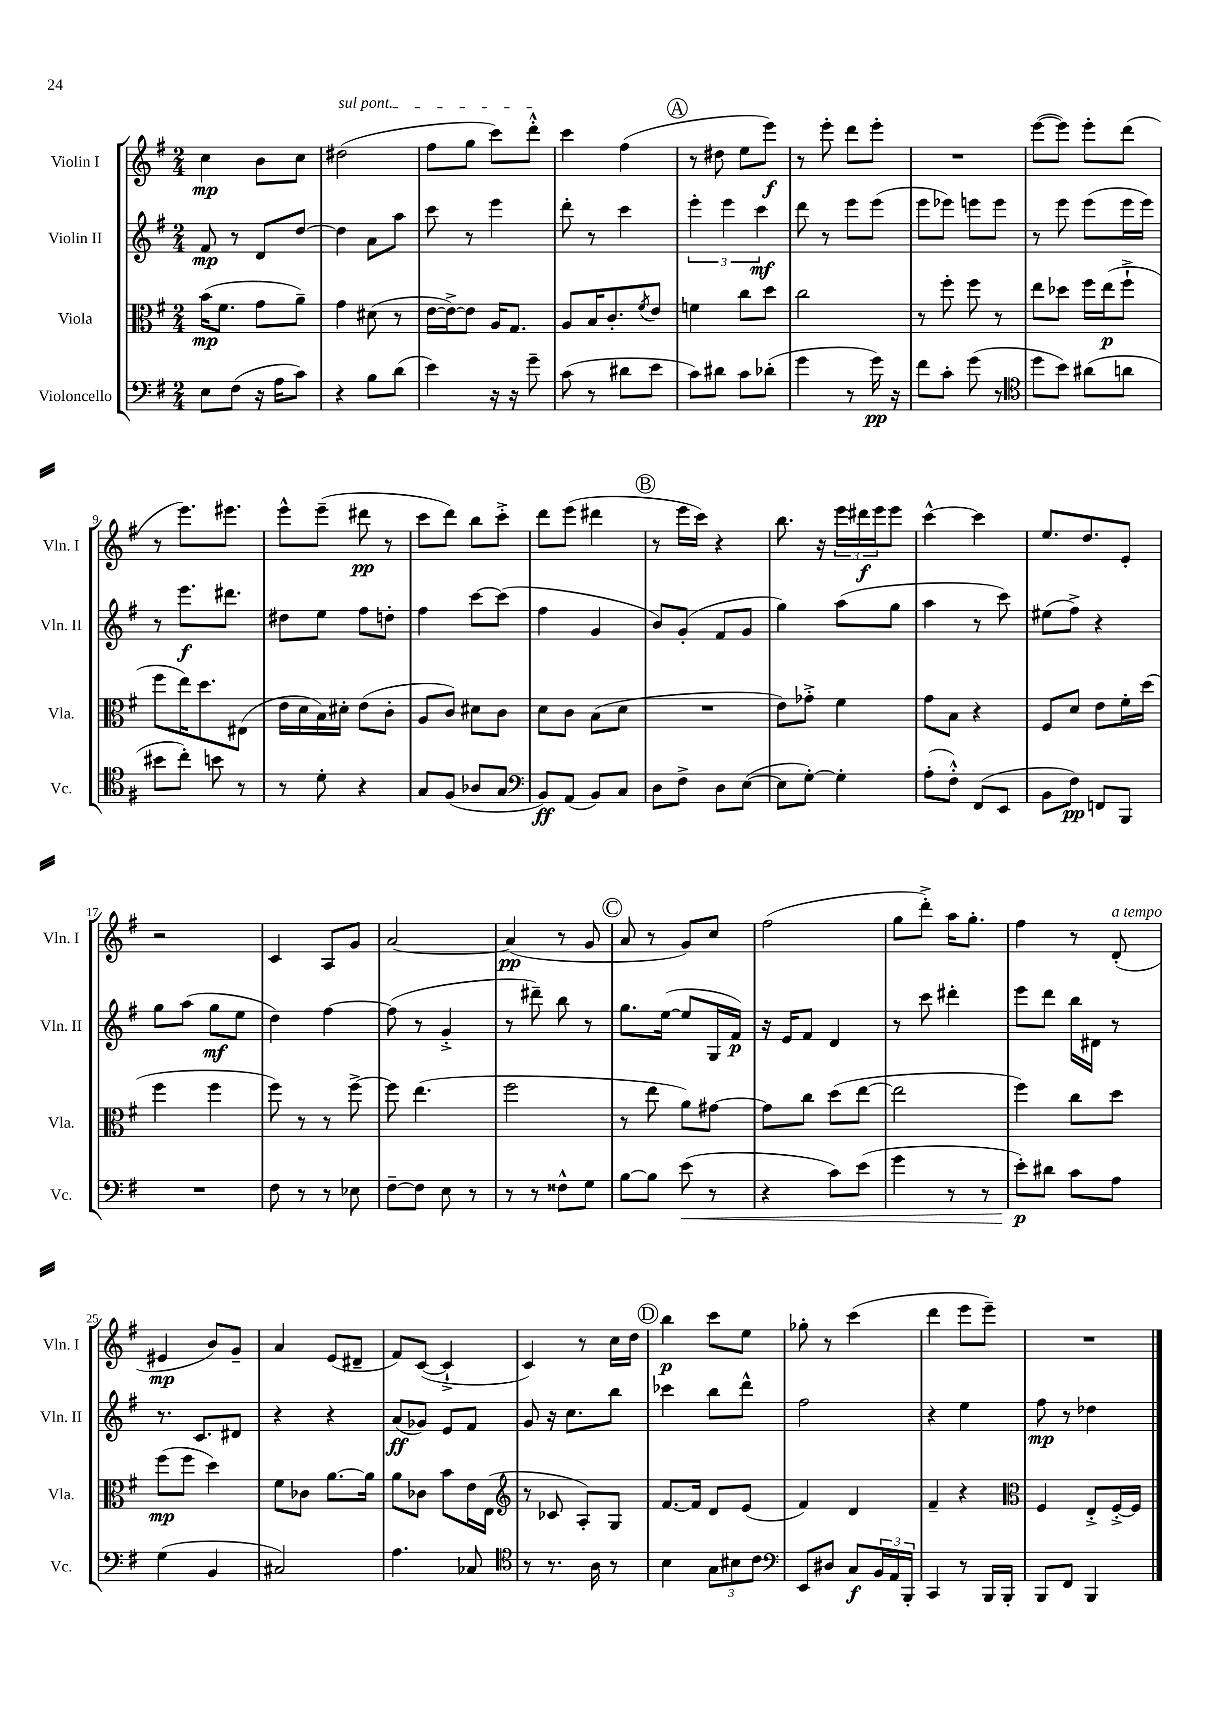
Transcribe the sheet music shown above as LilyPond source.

<<
\new StaffGroup <<
\new Staff = "s0" \with { instrumentName = "Violin I" shortInstrumentName = "Vln. I" } {
    \clef treble \key g \major \numericTimeSignature \time 2/4
    c''4\mp b'8 c''8 |
    \once \override TextSpanner.bound-details.left.text = \markup { \italic "sul pont." } dis''2\startTextSpan( |
    fis''8 g''8 c'''8) d'''8-.-^\stopTextSpan |
    c'''4 fis''4( |
    \mark \markup { \circle "A" } r8 dis''8 e''8 e'''8\f) |
    r8 e'''8-. d'''8 e'''8-. |
    R2 |
    e'''8~( e'''8) e'''8-. d'''8( |
    r8 e'''8.) eis'''8. |
    e'''8-^ e'''8--( dis'''8\pp r8 |
    c'''8 d'''8) b''8 c'''8-.-> |
    d'''8 e'''8( dis'''4 |
    \mark \markup { \circle "B" } r8 e'''16 c'''16) r4 |
    b''8. r16 \tuplet 3/2 { e'''16 dis'''16\f e'''16 } e'''8 |
    c'''4~-^ c'''4 |
    e''8. d''8. e'8-. |
    r2 |
    c'4 a8 g'8 |
    a'2~ |
    a'4\pp( r8 g'8 |
    \mark \markup { \circle "C" } a'8 r8 g'8) c''8 |
    fis''2( |
    g''8 d'''8-.->) a''16 g''8.-. |
    fis''4 r8 d'8-.^\markup { \italic "a tempo" }( |
    eis'4\mp b'8) g'8-- |
    a'4 e'8( dis'8-- |
    fis'8) c'8~( c'4-!-> |
    c'4) r8 c''16 d''16 |
    \mark \markup { \circle "D" } b''4\p c'''8 e''8 |
    ges''8-. r8 c'''4( |
    d'''4 e'''8 e'''8--) |
    R2 \bar "|." |
}
\new Staff = "s1" \with { instrumentName = "Violin II" shortInstrumentName = "Vln. II" } {
    \clef treble \key g \major \numericTimeSignature \time 2/4
    fis'8\mp r8 d'8 d''8~ |
    d''4 a'8 a''8 |
    c'''8 r8 e'''4 |
    d'''8-. r8 c'''4 |
    \mark \markup { \circle "A" } \tuplet 3/2 { e'''4-. e'''4 c'''4\mf } |
    d'''8 r8 e'''8 e'''8( |
    e'''8 ees'''8) e'''8 e'''8 |
    r8 e'''8 e'''8( e'''16 e'''16) |
    r8 e'''8.\f dis'''8. |
    dis''8 e''8 fis''8 d''8-. |
    fis''4 c'''8~ c'''8( |
    fis''4 g'4 |
    \mark \markup { \circle "B" } b'8) g'8-.( fis'8 g'8 |
    g''4) a''8( g''8 |
    a''4 r8 c'''8) |
    eis''8( fis''8->) r4 |
    g''8 a''8( g''8\mf e''8 |
    d''4) fis''4~ |
    fis''8( r8 g'4-.-> |
    r8 dis'''8--) b''8 r8 |
    \mark \markup { \circle "C" } g''8. e''16~( e''8 g16 fis'16\p) |
    r16 e'16 fis'8 d'4 |
    r8 c'''8 dis'''4-. |
    e'''8 d'''8 b''16 dis'16 r8 |
    r8. c'8. dis'8 |
    r4 r4 |
    a'8\ff( ges'8) e'8 fis'8 |
    g'8 r16 c''8. b''8 |
    \mark \markup { \circle "D" } ces'''4 b''8 d'''8-^ |
    fis''2 |
    r4 e''4 |
    fis''8\mp r8 des''4 \bar "|." |
}
\new Staff = "s2" \with { instrumentName = "Viola" shortInstrumentName = "Vla." } {
    \clef alto \key g \major \numericTimeSignature \time 2/4
    b'16\mp( fis'8. g'8 a'8--) |
    g'4 dis'8( r8 |
    e'16~ e'16~->) e'8 a16 g8. |
    a8 b16 c'8.-. \acciaccatura { fis'8 } e'8 |
    \mark \markup { \circle "A" } f'4 c''8 d''8 |
    c''2 |
    r8 fis''8-. fis''8 r8 |
    e''8 des''8 fis''16 e''16\p( fis''8-!-> |
    fis''8 e''16) d''8. eis8( |
    e'16 d'16 b16) dis'16-. e'8( c'8-. |
    a8 c'8) dis'8 c'8 |
    d'8 c'8 b8( d'8 |
    \mark \markup { \circle "B" } R2 |
    e'8) ges'8-.-> fis'4 |
    g'8 b8 r4 |
    fis8 d'8 e'8 fis'16-. d''16( |
    fis''4 fis''4 |
    fis''8) r8 r8 fis''8~-> |
    fis''8 e''4.( |
    fis''2 |
    \mark \markup { \circle "C" } r8 e''8 a'8) gis'8~ |
    gis'8 c''8 d''8( e''8~ |
    e''2 |
    fis''4) c''8 d''8 |
    fis''8\mp( fis''8 d''4) |
    fis'8 ces'8 a'8.~ a'16 |
    a'8 ces'8 b'8 e'16 e16( |
    \clef treble r8 ces'8 a8-.) g8 |
    \mark \markup { \circle "D" } fis'8.~ fis'16 d'8 e'8( |
    fis'4) d'4 |
    fis'4-- r4 |
    \clef alto fis4 e8-.-> fis16~-.-> fis16 \bar "|." |
}
\new Staff = "s3" \with { instrumentName = "Violoncello" shortInstrumentName = "Vc." } {
    \clef bass \key g \major \numericTimeSignature \time 2/4
    e8 fis8( r16 a16 c'8) |
    r4 b8 d'8( |
    e'4) r16 r16 g'8-- |
    c'8( r8 dis'8 e'8 |
    \mark \markup { \circle "A" } c'8) dis'8 c'8 des'8-.( |
    g'4 r8 g'16\pp) r16 |
    fis'8 c'8-. g'8( r8 |
    \clef tenor d''8 b'8) ais'8( a'8 |
    bis'8 c''8-.) b'8 r8 |
    r8 d'8-. r4 |
    g8 fis8( aes8 g8 |
    \clef bass b,8\ff) a,8( b,8) c8 |
    \mark \markup { \circle "B" } d8 fis8-> d8 e8~( |
    e8 g8~-.) g4-. |
    a8-.( fis8-.-^) fis,8( e,8 |
    b,8 fis8\pp) f,8 b,,8 |
    R2 |
    fis8 r8 r8 ees8 |
    fis8~-- fis8 e8 r8 |
    r8 r8 fisis8-^ g8 |
    \mark \markup { \circle "C" } b8~ b8 e'8\<( r8 |
    r4 c'8) e'8( |
    g'4 r8 r8 |
    e'8-.\p\!) dis'8 c'8 a8 |
    g4( b,4 |
    cis2) |
    a4. ces8 |
    \clef tenor r8 r8. a16 r8 |
    \mark \markup { \circle "D" } b4 \tuplet 3/2 { g8 bis8 c'8 } |
    \clef bass e,8 dis8 c8\f \tuplet 3/2 { b,16 a,16 b,,16-. } |
    c,4 r8 b,,16 b,,16-. |
    b,,8 fis,8 b,,4 \bar "|." |
}
>>
>>
